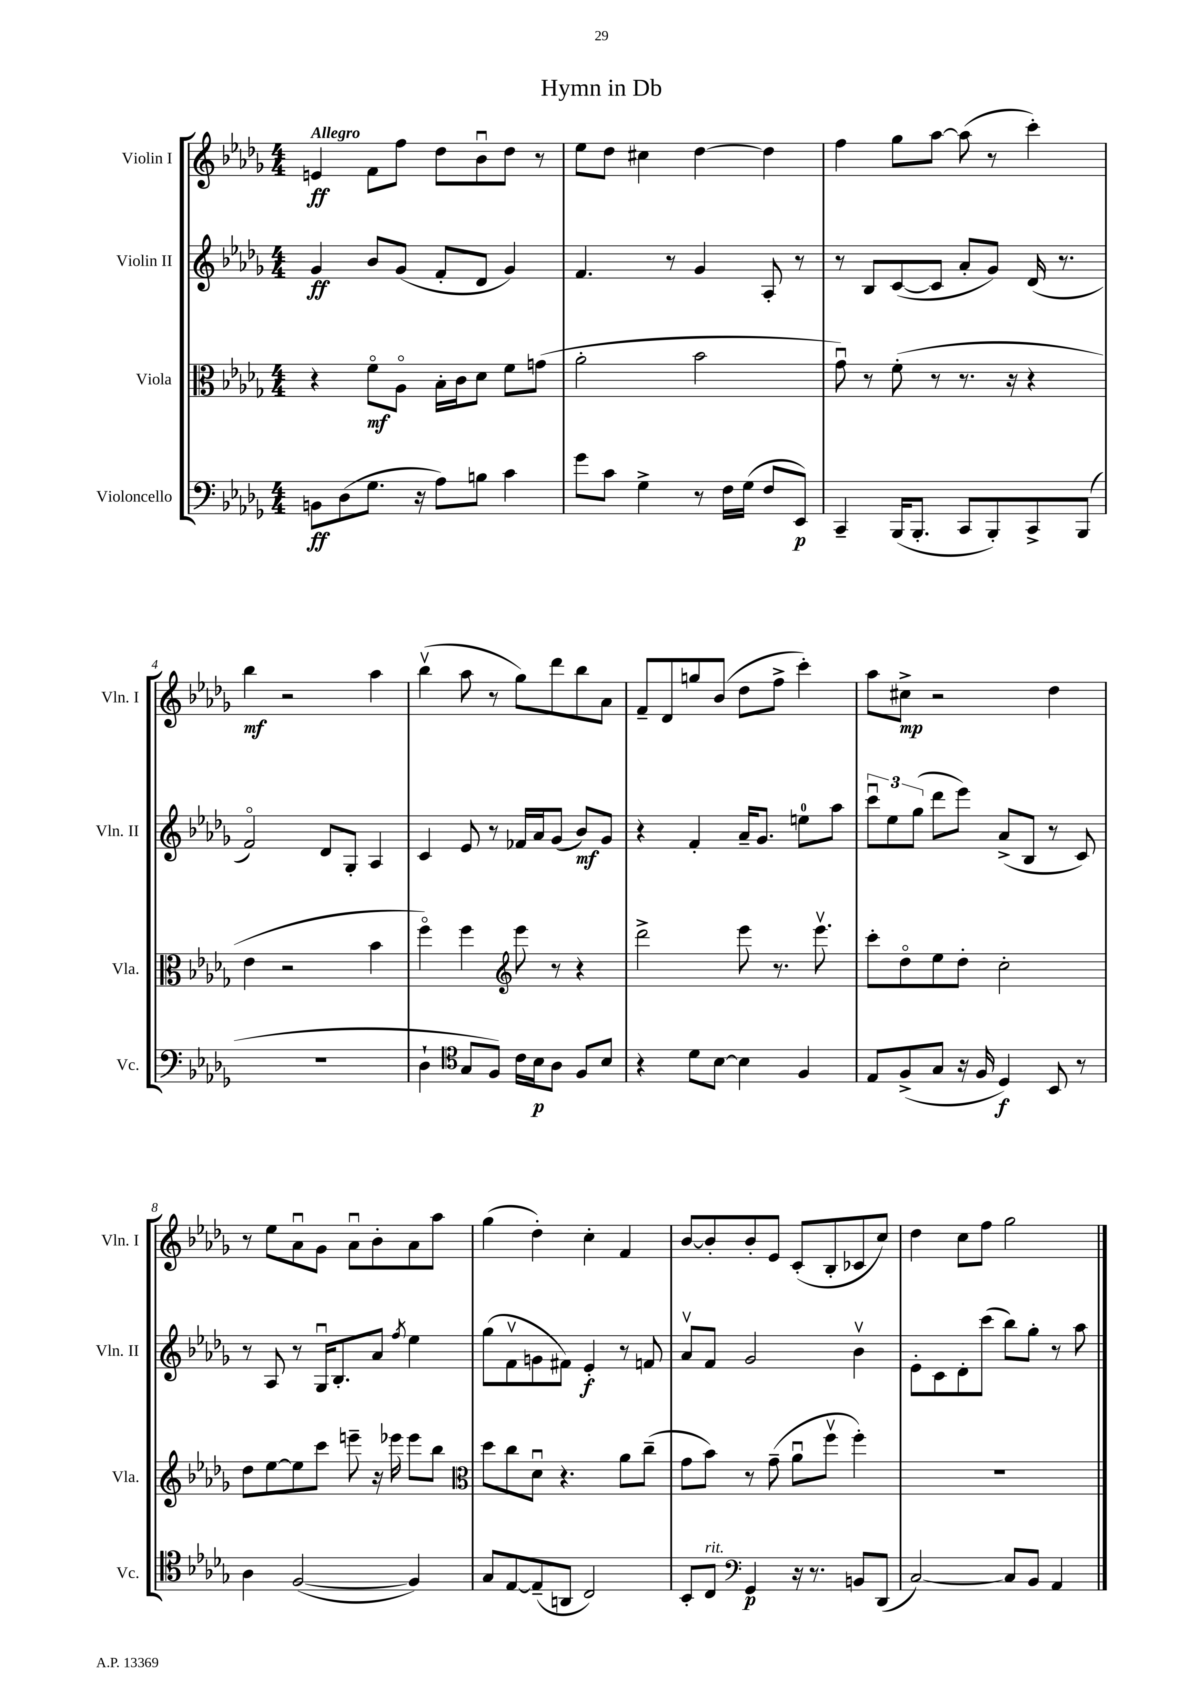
\header { title = "Hymn in Db" }
<<
\new StaffGroup <<
\new Staff = "s0" \with { instrumentName = "Violin I" shortInstrumentName = "Vln. I" } {
    \clef treble \key des \major \numericTimeSignature \time 4/4 \tempo "Allegro"
    e'4\ff f'8 f''8 des''8 bes'8\downbow des''8 r8 |
    ees''8 des''8 cis''4 des''4~ des''4 |
    f''4 ges''8 aes''8~ aes''8( r8 c'''4-.) |
    bes''4\mf r2 aes''4 |
    bes''4\upbow( aes''8 r8 ges''8) des'''8 bes''8 aes'8 |
    f'8-- des'8 g''8 bes'8( des''8 f''8-> c'''4-.) |
    aes''8 cis''8->\mp r2 des''4 |
    r8 ees''8 aes'8\downbow ges'8 aes'8\downbow bes'8-. aes'8 aes''8 |
    ges''4( des''4-.) c''4-. f'4 |
    bes'8~ bes'8-. bes'8-. ees'8 c'8-.( bes8-. ces'8 c''8) |
    des''4 c''8 f''8 ges''2 \bar "|." |
}
\new Staff = "s1" \with { instrumentName = "Violin II" shortInstrumentName = "Vln. II" } {
    \clef treble \key des \major \numericTimeSignature \time 4/4
    ges'4\ff bes'8 ges'8( f'8-. des'8 ges'4) |
    f'4. r8 ges'4 aes8-. r8 |
    r8 bes8 c'8~( c'8 aes'8-. ges'8) des'16( r8. |
    f'2\flageolet) des'8 ges8-. aes4 |
    c'4 ees'8 r8 fes'16 aes'16 ges'8( bes'8\mf) ges'8 |
    r4 f'4-. aes'16-- ges'8. e''8-0 aes''8 |
    \tuplet 3/2 { c'''8\downbow ees''8 ges''8( } des'''8 ees'''8) aes'8->( bes8 r8 c'8) |
    r8 aes8 r8 ges16\downbow bes8.-. aes'8 \acciaccatura { f''8 } ees''4 |
    ges''8( f'8\upbow g'8 fis'8) ees'4-.\f r8 f'8 |
    aes'8\upbow f'8 ges'2 bes'4\upbow |
    ees'8-. c'8 des'8-. c'''8( bes''8) ges''8-. r8 aes''8 \bar "|." |
}
\new Staff = "s2" \with { instrumentName = "Viola" shortInstrumentName = "Vla." } {
    \clef alto \key des \major \numericTimeSignature \time 4/4
    r4 f'8\flageolet\mf aes8\flageolet bes16-. c'16 des'8 f'8 g'8( |
    aes'2-. bes'2 |
    ges'8\downbow) r8 f'8-.( r8 r8. r16 r4 |
    ees'4 r2 bes'4 |
    f''4\flageolet) f''4 \clef treble ees'''8 r8 r4 |
    des'''2-> ees'''8 r8. ees'''8.\upbow |
    c'''8-. des''8\flageolet ees''8 des''8-. c''2-. |
    des''8 ees''8~ ees''8 c'''8 e'''8-- r16 ees'''16 ees'''8 bes''8 |
    \clef alto des''8 c''8 des'8\downbow r4. aes'8 c''8--( |
    ges'8 bes'8) r8 ges'8--( aes'8\downbow f''8\upbow f''4-.) |
    r1 \bar "|." |
}
\new Staff = "s3" \with { instrumentName = "Violoncello" shortInstrumentName = "Vc." } {
    \clef bass \key des \major \numericTimeSignature \time 4/4
    b,8\ff des8( ges8. r16 aes8) b8 c'4 |
    ges'8 c'8 ges4-> r8 f16 ges16( f8 ees,8\p) |
    c,4-- bes,,16( bes,,8.-. c,8 bes,,8-.) c,8-> bes,,8( |
    R1 |
    des4-! \clef tenor ges8 f8) c'16 bes16\p aes8 f8 bes8 |
    r4 des'8 bes8~ bes4 f4 |
    ees8 f8->( ges8 r16 f16 des4\f) bes,8 r8 |
    aes4 f2~( f4) |
    ges8 ees8~ ees8--( a,8 c2) |
    bes,8-. c8^\markup { \italic "rit." } \clef bass ges,4\p r16 r8. b,8 des,8( |
    c2~) c8 bes,8 aes,4 \bar "|." |
}
>>
>>
